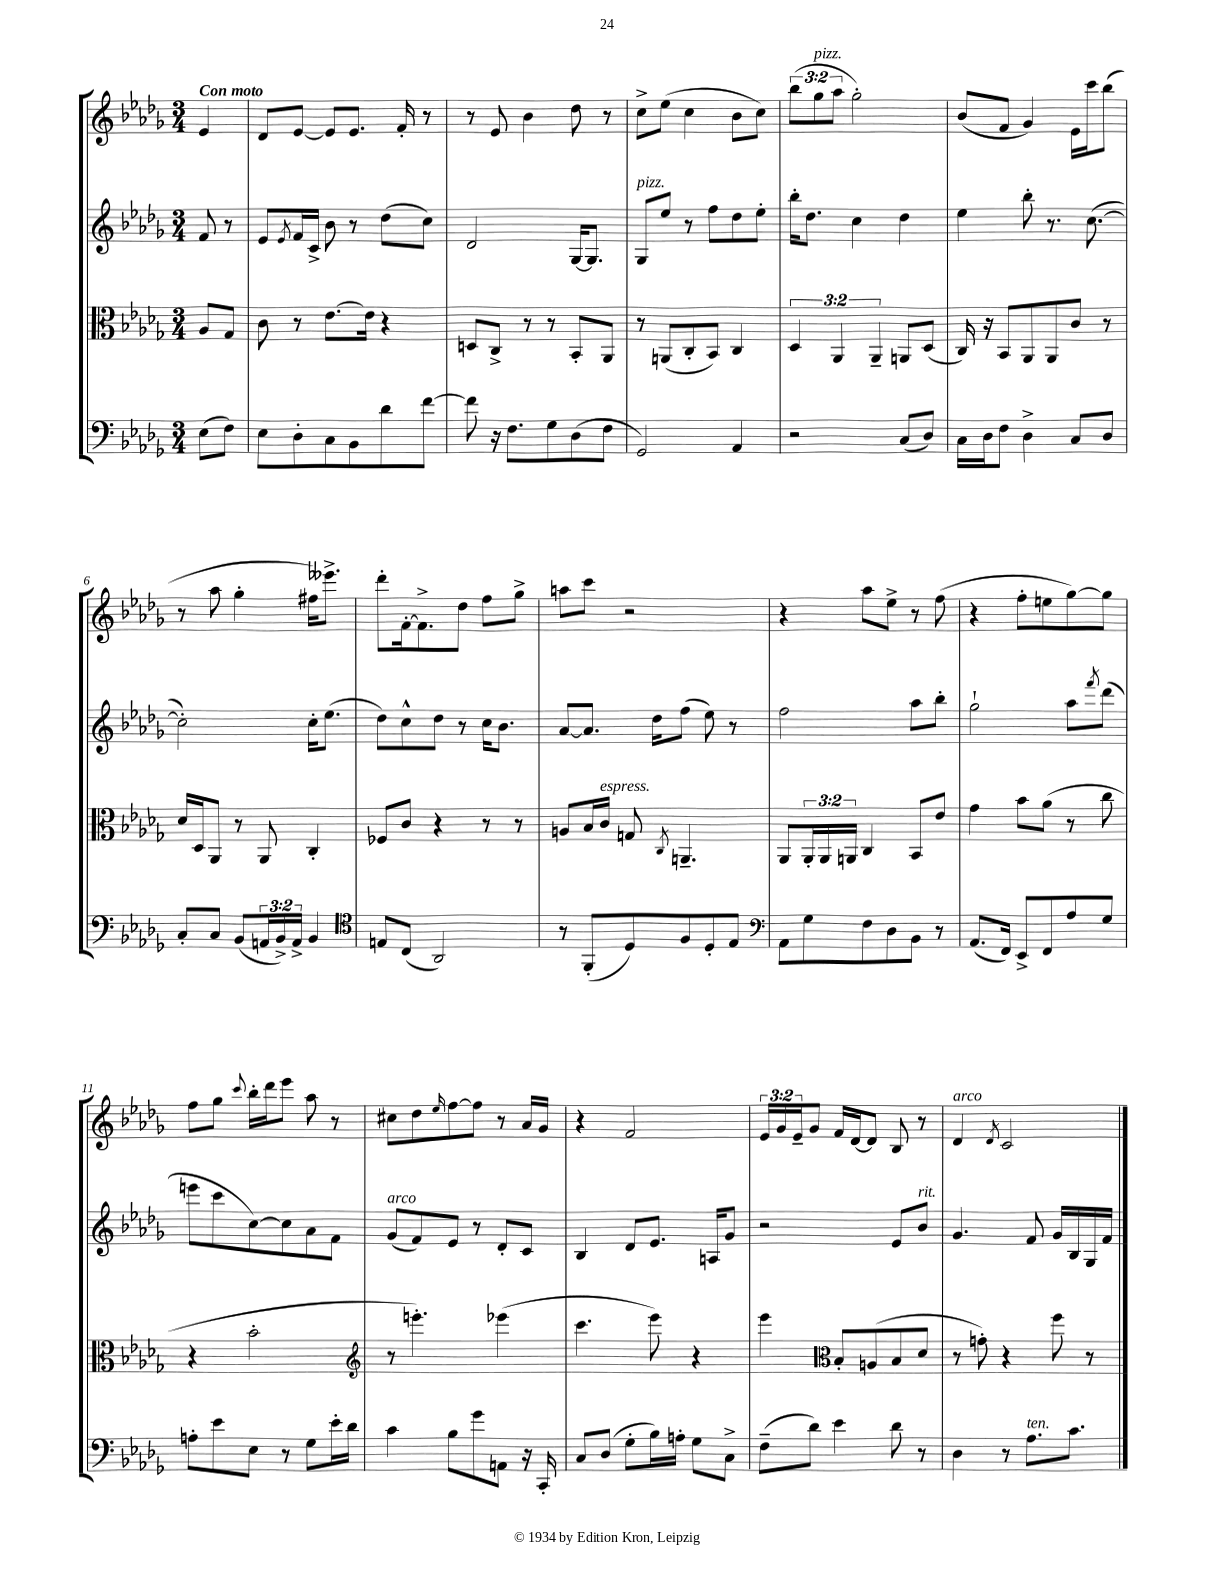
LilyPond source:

<<
\new StaffGroup <<
\new Staff = "s0" {
    \clef treble \key des \major \numericTimeSignature \time 3/4 \override Staff.TupletNumber.text = #tuplet-number::calc-fraction-text \partial 4 \tempo "Con moto"
    ees'4 |
    des'8 ees'8~ ees'8 ees'8. f'16-. r8 |
    r8 ees'8 bes'4 des''8 r8 |
    c''8-> ees''8( c''4 bes'8 c''8) |
    \tuplet 3/2 { bes''8( ges''8^\markup { \italic "pizz." } aes''8 } ges''2-.) |
    bes'8( f'8 ges'4) ees'16 c'''16 bes''8( |
    r8 aes''8 ges''4-. fis''16) eeses'''8.-> |
    des'''8-. f'16~-. f'8.-> des''8 f''8 ges''8-> |
    a''8 c'''8 r2 |
    r4 aes''8 ees''8-> r8 f''8( |
    r4 f''8-. e''8 ges''8~) ges''8 |
    f''8 ges''8 \appoggiatura { c'''8 } bes''16-. des'''16 ees'''8 aes''8 r8 |
    cis''8 des''8 \grace { ees''16 } f''8~ f''8 r8 aes'16 ges'16 |
    r4 f'2 |
    \tuplet 3/2 { ees'16 ges'16 ees'16-- } ges'8 f'16 des'16~ des'8 bes8 r8 |
    des'4^\markup { \italic "arco" } \acciaccatura { des'8 } c'2 \bar "|." |
}
\new Staff = "s1" {
    \clef treble \key des \major \numericTimeSignature \time 3/4 \partial 4
    f'8 r8 |
    ees'8 \acciaccatura { ees'8 } f'16 c'16-> bes'8 r8 des''8( c''8) |
    des'2 ges16~ ges8. |
    ges8^\markup { \italic "pizz." } ees''8 r8 f''8 des''8 ees''8-. |
    bes''16-. des''8. c''4 des''4 |
    ees''4 bes''8-. r8. c''8.~( |
    c''2-.) c''16-. ees''8.( |
    des''8) c''8-^ des''8 r8 c''16 bes'8. |
    aes'8~ aes'8. des''16 f''8( ees''8) r8 |
    f''2 aes''8 bes''8-. |
    ges''2-! aes''8 \acciaccatura { f'''8 } des'''8( |
    e'''8 c'''8 c''8~) c''8 aes'8 f'8 |
    ges'8^\markup { \italic "arco" }( f'8) ees'8 r8 des'8-. c'8 |
    bes4 des'8 ees'8. a16 ges'8 |
    r2 ees'8 bes'8^\markup { \italic "rit." } |
    ges'4. f'8 ges'16 bes16 ges16 f'16 \bar "|." |
}
\new Staff = "s2" {
    \clef alto \key des \major \numericTimeSignature \time 3/4 \override Staff.TupletNumber.text = #tuplet-number::calc-fraction-text \partial 4
    aes8 ges8 |
    c'8 r8 ees'8.~ ees'16 r4 |
    d8 c8-> r8 r8 bes,8-. aes,8 |
    r8 a,8( c8-. bes,8) c4 |
    \tuplet 3/2 { des4 aes,4 aes,4-- } a,8 des8( |
    c16) r16 bes,8 aes,8 aes,8 c'8 r8 |
    des'16 des16 aes,8 r8 aes,8 c4-. |
    fes8 c'8 r4 r8 r8 |
    a8 bes16 c'16^\markup { \italic "espress." } g8 \acciaccatura { c8 } a,4.-- |
    aes,8 \tuplet 3/2 { aes,16-. aes,16 a,16 } c4 bes,8 ees'8 |
    ges'4 bes'8 aes'8( r8 c''8 |
    r4 bes'2-. |
    \clef treble r8 e'''4.-.) ees'''4( |
    c'''4. ees'''8) r4 |
    ees'''4 \clef alto bes8-. a8( bes8 des'8 |
    r8 g'8-.) r4 f''8 r8 \bar "|." |
}
\new Staff = "s3" {
    \clef bass \key des \major \numericTimeSignature \time 3/4 \override Staff.TupletNumber.text = #tuplet-number::calc-fraction-text \partial 4
    ees8( f8) |
    ees8 des8-. c8 bes,8 des'8 f'8~ |
    f'8 r16 f8. ges8 des8( f8 |
    ges,2) aes,4 |
    r2 c8( des8) |
    c16 des16 f8 des4-> c8 des8 |
    c8-. c8 bes,8( \tuplet 3/2 { a,16 bes,16->) a,16-> } bes,4 |
    \clef tenor e8 c8( aes,2) |
    r8 f,8-.( des8) f8 des8-. ees8 |
    \clef bass aes,8 ges8 f8 des8 bes,8 r8 |
    aes,8.( f,16) ees,8-> f,8 aes8 ges8 |
    a8-. ees'8 ees8 r8 ges8 ees'16-. des'16 |
    c'4 bes8 ges'8 a,8 r16 c,16-. |
    c8 des8( ges8-. bes16) a16-. ges8 c8-> |
    f8--( des'8) ees'4 des'8 r8 |
    des4 r8 aes8.^\markup { \italic "ten." } c'8. \bar "|." |
}
>>
>>
